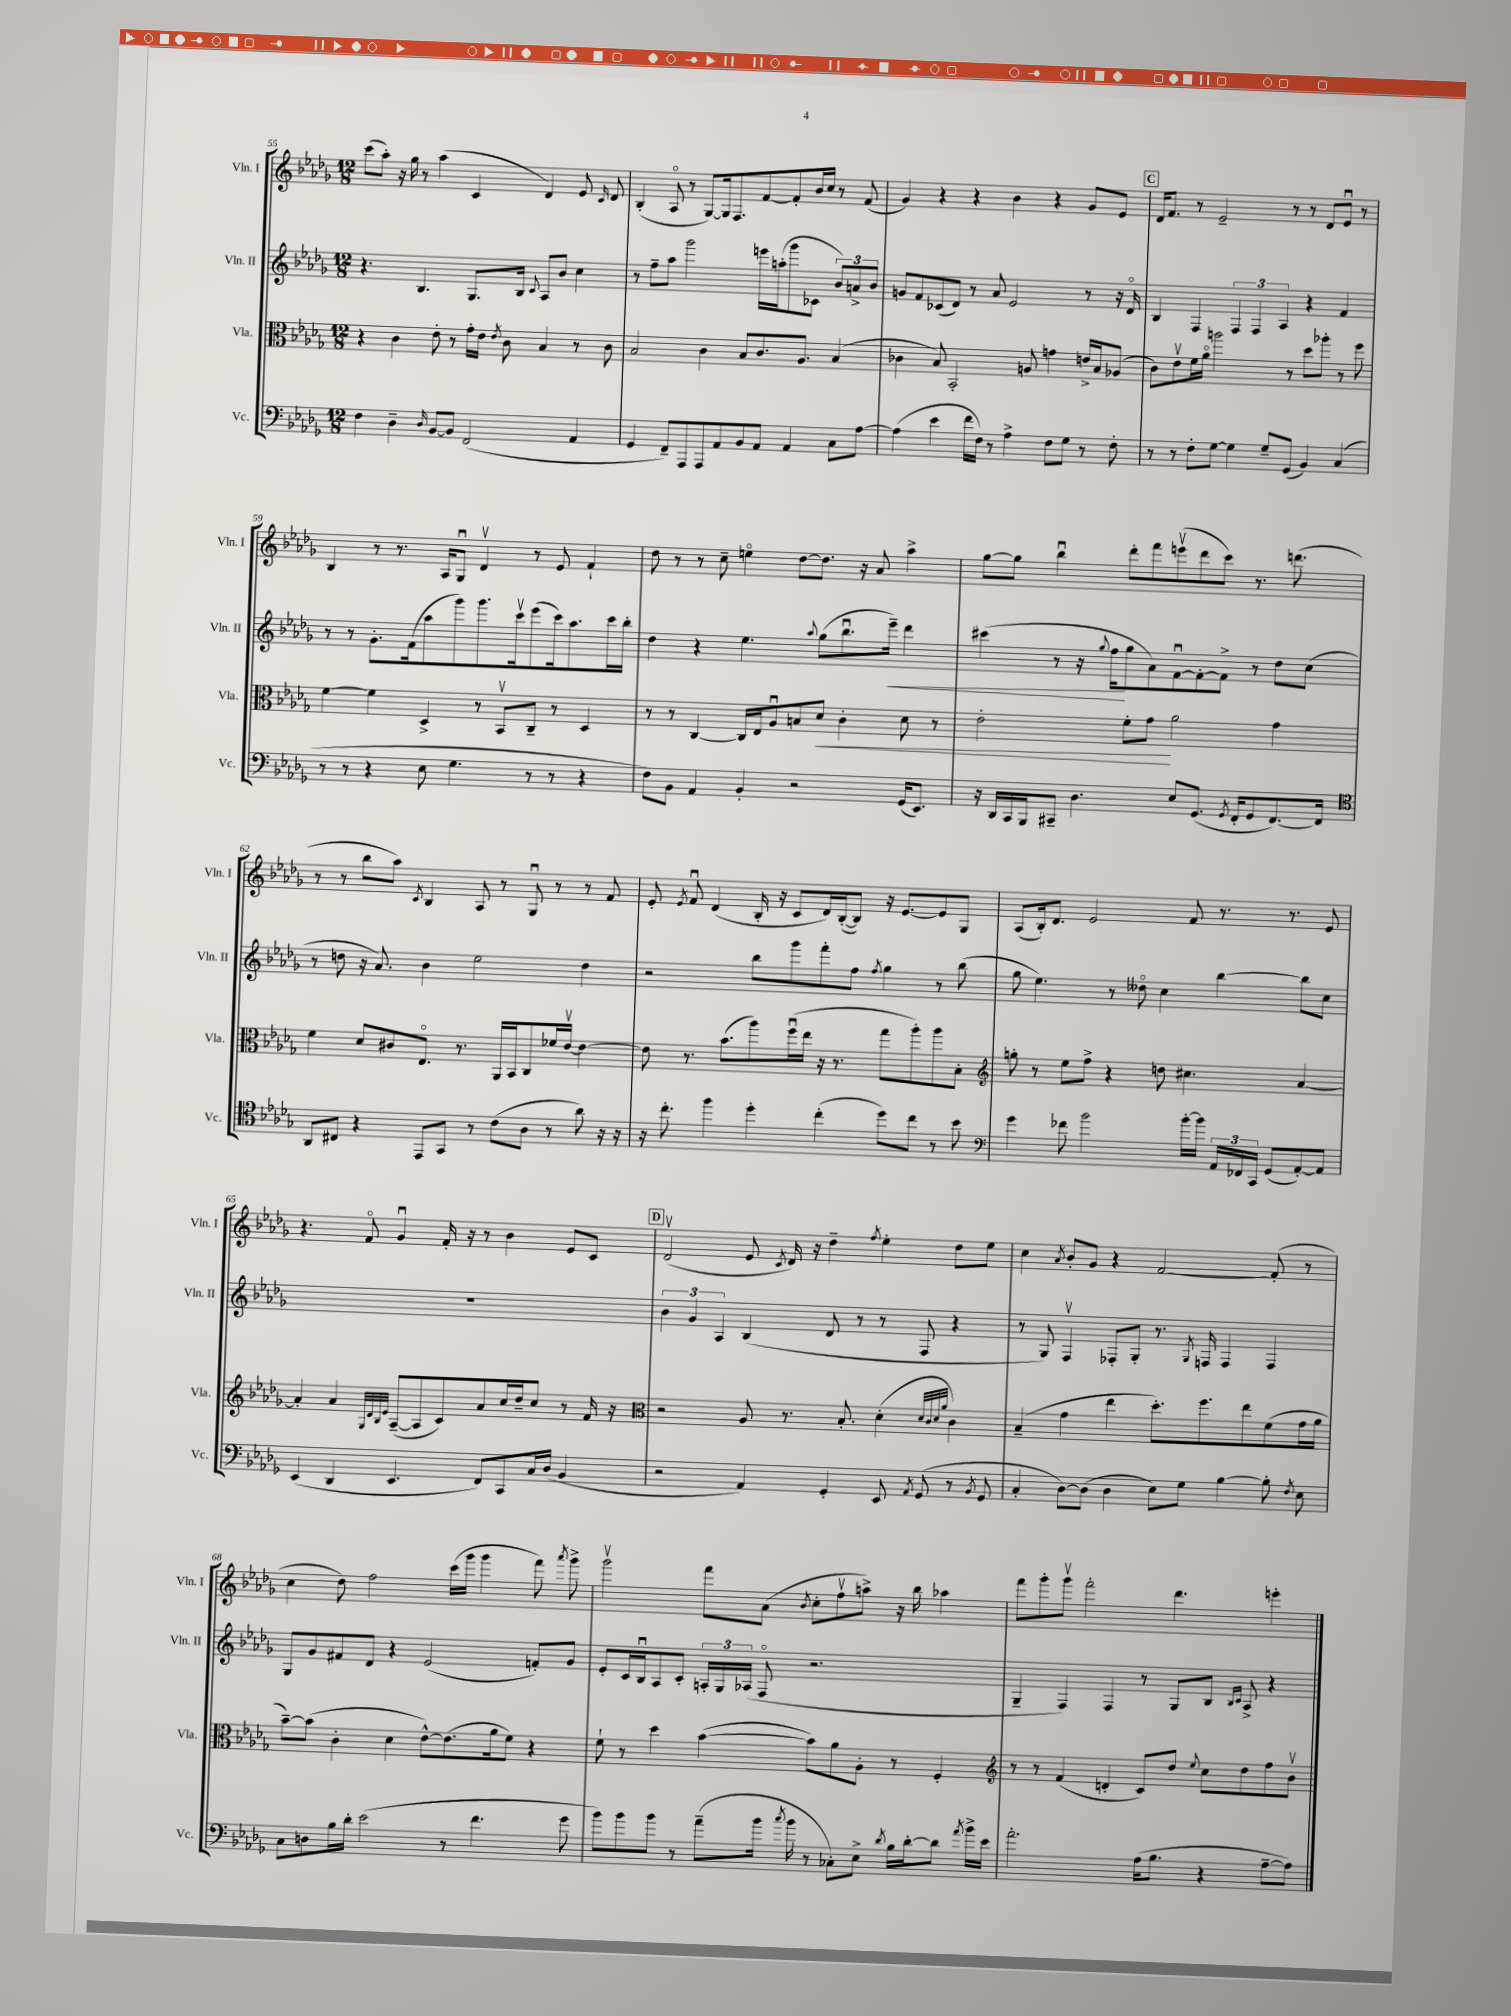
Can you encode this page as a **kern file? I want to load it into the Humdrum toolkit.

**kern	**kern	**kern	**kern
*staff4	*staff3	*staff2	*staff1
*clefF4	*clefC3	*clefG2	*clefG2
*k[b-e-a-d-g-]	*k[b-e-a-d-g-]	*k[b-e-a-d-g-]	*k[b-e-a-d-g-]
*M12/8	*M12/8	*M12/8	*M12/8
4F\	4r	4.r	(8ccc\L
.	.	.	8aa-'\J)
4D-~\	4c\	.	16r
.	.	.	16gg-\
.	.	4.B-/	8r
16qqD-/	.	.	.
[8BB-/L	8e-'\	.	(4aa-\
8BB-/]J	8r	.	.
(2FF/	16g-'\LL	8.G-/L	4c/
.	16e-\JJ	.	.
.	8qe-/	.	.
.	8c\	.	.
.	.	16B-/Jk	.
.	.	8qqc/	.
.	4B-/	8A-/L	4d-/)
.	.	8b-/J	.
4AA-/	8r	4cc\	8e-/
.	.	.	16qqc/
.	8c\	.	8d-/
=	=	=	=
4GG-/	2B-/	8r	(4B-'/
.	.	8ff~\L	.
8FF~/L)	.	8aa-\J	8A-o/
8AAA-/	.	2ggg-\	8r
8AAA-/	4c\	.	[8G-/L)
8AA-/	.	.	16G-/]k
.	.	.	8.F/
8BB-/	8B-/L	.	.
8AA-/J	8.c/	16eee\LL	[8f/
.	.	(16aa'\J	.
4AA-/	.	8ggg-\	8f'/]
.	8.A-/J	.	.
.	.	8c-\J	16b-/L
.	.	.	16cc/JJ
8C\L	(4B-/	12b-/L)	8r
.	.	12a^/	.
[8A-\J	.	.	(8f/
.	.	12b-/J	.
=	=	=	=
(4A-\]	4c-\	8g/L	4g-/)
.	.	8f/	.
4e-\	8B-/)	(8c-/	4r
.	2BB-'/	8d-/J)	.
16f\LL	.	8r	4r
16F\JJ)	.	.	.
8r	.	8a-/	.
4A-^\	.	2e-/	4b-\
.	8A/	.	.
8F\L	4g\	.	4r
8G-\J	.	.	.
8r	16e^/LL	8r	8g-/L
.	16B-/J	.	.
8F'\	(8A-/J	16r	8e-/J
.	.	16d-o/	.
=	=	=	=
8r	8c\L)	4B-/	16d-/LK
.	.	.	8.f/J
8r	8e-v\	.	.
8F'\L	16f\L	4F/	8r
.	16a-o\JJ	.	.
[8G-\J	2aa\	.	2e-~/
4G-\]	.	6F/	.
.	.	6F/	.
8G-~/L	.	.	.
.	.	6A-/	.
(8GG-/J	8r	.	8r
4BB-/)	8dd-\L	4r	8r
.	8aa-'\J	.	8d-/L
(4C/	8r	4f/	8e-u/J
.	8ff\	.	8r
=	=	=	=
8r	[4f\	8r	4B-/
8r	.	8r	.
4r	4f\]	8.g-'\L	8r
.	.	.	8.r
.	.	(16f\k	.
8E-\	4D-^/	8aa-\	.
.	.	.	16A-/LK
4.G-\	.	8ggg-\)	8G-u/J
.	8r	8.ggg-\	4d-v/
.	8BB-v/L	.	.
.	.	16cccv\k	.
8r	8C~/J	(8eee-\	8r
8r	8r	16ccc\k)	8e-/
.	.	8.aa-\	.
4r	4D-/	.	4f`/
.	.	16ccc\L	.
.	.	16bb-'\JJ	.
=	=	=	=
8F\L)	8r	4dd-\	8dd-\
8BB-\J	8r	.	8r
4AA-/	[4C/	4r	8r
.	.	.	8cc~\
4BB-'/	16C/]LL	4.ee-\	4eeo\
.	16E-/J	.	.
.	8A-u/	.	.
2r	8B/	.	[8dd-\L
.	.	8qqaa-/	.
.	8d-/J	(8gg-\L	8.dd-\]J
.	4c'\	8.bb-u\	.
.	.	.	16r
.	.	.	8a-/
.	.	16eee-~\Jk)	.
(16GG-/LK	8d-\	4ddd-\	4aa-^\
8.EE-/J)	.	.	.
.	8r	.	.
=	=	=	=
16r	2e-'\	(4ccc#\	[8gg-\L
16DD-/LL	.	.	.
16CC/	.	.	8gg-\]J
16BBB-/J	.	.	.
8CC#~/J	.	8r	4bb-u\
4.D-\	.	16r	.
.	.	8qqgg-/	.
.	.	16ff\LK	.
.	8f'\L	8gg-\	8ddd-'\L
.	8g-\J	8a-\)	8fff\
8E-/L	2a-\	[8fu\	(8eeev\
(8.GG-/J	.	8f'\_	8ddd-\
.	.	8f^\]J	8ccc\J)
8qGG-/	.	.	.
16FF'/LK	.	.	.
8GG-/	.	8r	8.r
[8.FF/)	4g-\	8dd-\L	.
.	.	.	(8.ddd\
.	.	(8cc\J	.
16FF/]Jk	.	.	.
=	=	=	=
*clefC4	*	*	*
8AA-/L	4f\	8r	8r
8C#/J	.	8dd\	8r
4r	8d-/L	16r	8bb-\L
.	.	8.a-/)	.
.	8c#/	.	8aa-\J)
.	.	.	8qc/
8EE-/L	8.E-o/J	4b-\	4B-/
8GG-/J	.	.	.
.	8.r	.	.
8r	.	2ee-\	8A-/
(8c\L	16AA-/LL	.	8r
.	16BB-/J	.	.
8A-\J	8C/	.	8G-u/
8r	16f-/L	.	8r
.	[16e-v/JJ	.	.
8a-\)	4e-\_	4dd\	8r
16r	.	.	8f/
16r	.	.	.
=	=	=	=
16r	8e-\]	2r	8e-'/
8.cc'\	.	.	.
.	.	.	8qe-/
.	8.r	.	8fu/
4ff\	.	.	(4d-/
.	(8.b-\L	.	.
4dd-'\	8aa-\)	8bb-\L	16B-'/
.	.	.	16r
.	(16ffu\L	8ggg-\	8c/L
.	16ee-\JJ	.	.
(4cc'\	16r	8fff'\	16d-/L)
.	8.r	.	([16B-'/J
.	.	8ff\J	8B-/]J)
.	.	8qff/	.
8dd-\L)	8gg-\L	4gg-\	16r
.	.	.	[8.e-/L
8cc\J	8aa-'\)	.	.
8r	8aa-\	8r	8e-/]
8b-\	8B-'\J	(8bb-\	8G-/J
=	=	=	=
*clefF4	*clefG2	*	*
4g-\	8gg'\	8gg-\	(8A-/L
.	8r	4.ee-\)	16B-'/k)
.	.	.	8.d-/J
8f-\	8ee-\L	.	.
2b-\	8ff^\J	.	2e-/
.	4r	8r	.
.	.	8dd--o\	.
.	8dd\	4cc\	.
[16b-'\LL	4.cc#\	.	8f/
16b-\]JJ	.	.	.
24AA-/LL	.	[4bb-\	8.r
24FF-/	.	.	.
24CC/JJ	.	.	.
(8GG-/L	.	.	.
.	.	.	8.r
[8AA-'/)	[4a-/	8bb-\]L	.
8AA-/]J	.	8cc\J	8e-/
=	=	=	=
(4EE-/	4a-'/]	1.r	4.r
4DD-/	4a-/	.	.
.	.	.	8fo/
.	32qqG-/LLL	.	.
.	32qqd-/	.	.
.	32qqB-/	.	.
.	32qqe-/JJJ	.	.
4.EE-/	([8A-~/L	.	4g-u/
.	8A-/]	.	.
.	8c/)	.	16f'/
.	.	.	16r
8FF/L)	8a-/	.	8r
8CC/	16cc/L	.	4b-\
.	16dd-~/J	.	.
16C/L	8cc/J	.	.
(16D-/JJ	.	.	.
4BB-/	8r	.	8e-/L
.	16f/	.	8c/J
.	16r	.	.
=	=	=	=
*	*clefC3	*	*
2r	2r	6b-\	(2d-v/
.	.	6g-/	.
.	.	6A-/	.
4AA-/)	8A-/	(4B-/	8e-/
.	.	.	8qc/
.	8.r	.	16d-/)
.	.	.	16r
4GG-'/	.	8d-/	4dd-~\
.	8.B-'/	.	.
.	.	8r	.
.	.	.	8qff/
8EE-/	(4d-'\	8r	4ee-'\
8qAA-/	.	.	.
(8GG-/	.	8F/	.
.	32qqd-/LLL	.	.
.	32qqc/	.	.
.	32qqd-/	.	.
.	32qqa-/JJJ	.	.
8r	4c\)	4r	8dd-\L
8qBB-/	.	.	.
8GG-/	.	.	8ee-\J
=	=	=	=
4C'/	(4B-~/	8r	4cc\
.	.	8G-/)	.
.	.	.	8qa-/
[8D-\L)	4g-\	4Fv/	8b-'/L
(8D-\]J	.	.	8g-/J
4D-\	4ee-\	8F-'/L	4r
.	.	8G-'/J	.
8E-\L)	8.dd-'\L)	8.r	[2f/
8G-\J	.	.	.
.	.	8qG-/	.
.	8.ff\	16F/	.
[4B-\	.	4F/	.
.	8ee-\	.	.
8B-'\]	(8f\	4F/	(8f'/]
8qF/	.	.	.
8E-\	16g-\L	.	8r
.	16a-\JJ	.	.
=	=	=	=
8C\L	[8b-~\L)	8G-/L	4cc\
8D\	(8b-\]J	8g-/	.
16B-\L	4c'\	8f#/	8dd-\)
16d-'\JJ	.	.	.
(2e-\	.	8d-/J	2ff\
.	4d-\	4r	.
.	[8e-^^\L)	(2e-/	.
8r	(8.e-\]	.	(16ccc\LL
.	.	.	16ggg-\JJ
4.f\	.	.	4ggg-\
.	16a-\k	.	.
.	8f\J)	.	.
.	4r	8f'/L)	8fff\)
.	.	.	8qaaa-/
8g-\	.	8g-/J	8ggg-^\
=	=	=	=
8b-\L)	8f`\	8e-'/L	2ggg-v\
8b-\	8r	16c/L	.
.	.	16B-u/J	.
8b-\J	4dd-\	8A-/	.
8r	.	8c'/J	.
(8a-~\L	([4b-\	24A'/LL	8fff\L
.	.	24G-/	.
.	.	(24A-/JJ	.
16b-\Jk	.	8Fo/	(8a-\J
8qcc/	.	.	.
16b-\	.	.	.
.	.	.	8qb-/
8r	8b-\]L)	2.r	8cc'\L
8C-'\L)	8a-\	.	8ffv\
8E-^\J	8A-'\J	.	8aa^\J)
8qd-/	.	.	.
16B-\LL	8r	.	16r
[16d-'\J	.	.	16bb-\
8d-\]J	4F'/	.	4aa-\
8qa-/	.	.	.
16b-^\LL	.	.	.
16e-\JJ	.	.	.
=	=	=	=
*	*clefG2	*	*
2.a-'\	8r	4G-~/	8fff\L
.	8r	.	8ggg-'\
.	(4f/	4F/)	8ggg-v\J
.	.	.	2fff'\
.	4d'/	4F/	.
(16A-\LK	8c/L)	8r	.
8.B-\J	.	.	.
.	8dd-/J	8G-/L	4.ddd-\
.	8qqee-/	.	.
4r	8cc\L	8B-/J	.
.	.	16qqB-/LL	.
.	.	16qqc/JJ	.
.	8dd-\	8A-^/	.
[8A-~\L	8ff\	4r	4eee'\
8A-\]J)	8b-v\J	.	.
==	==	==	==
*-	*-	*-	*-
